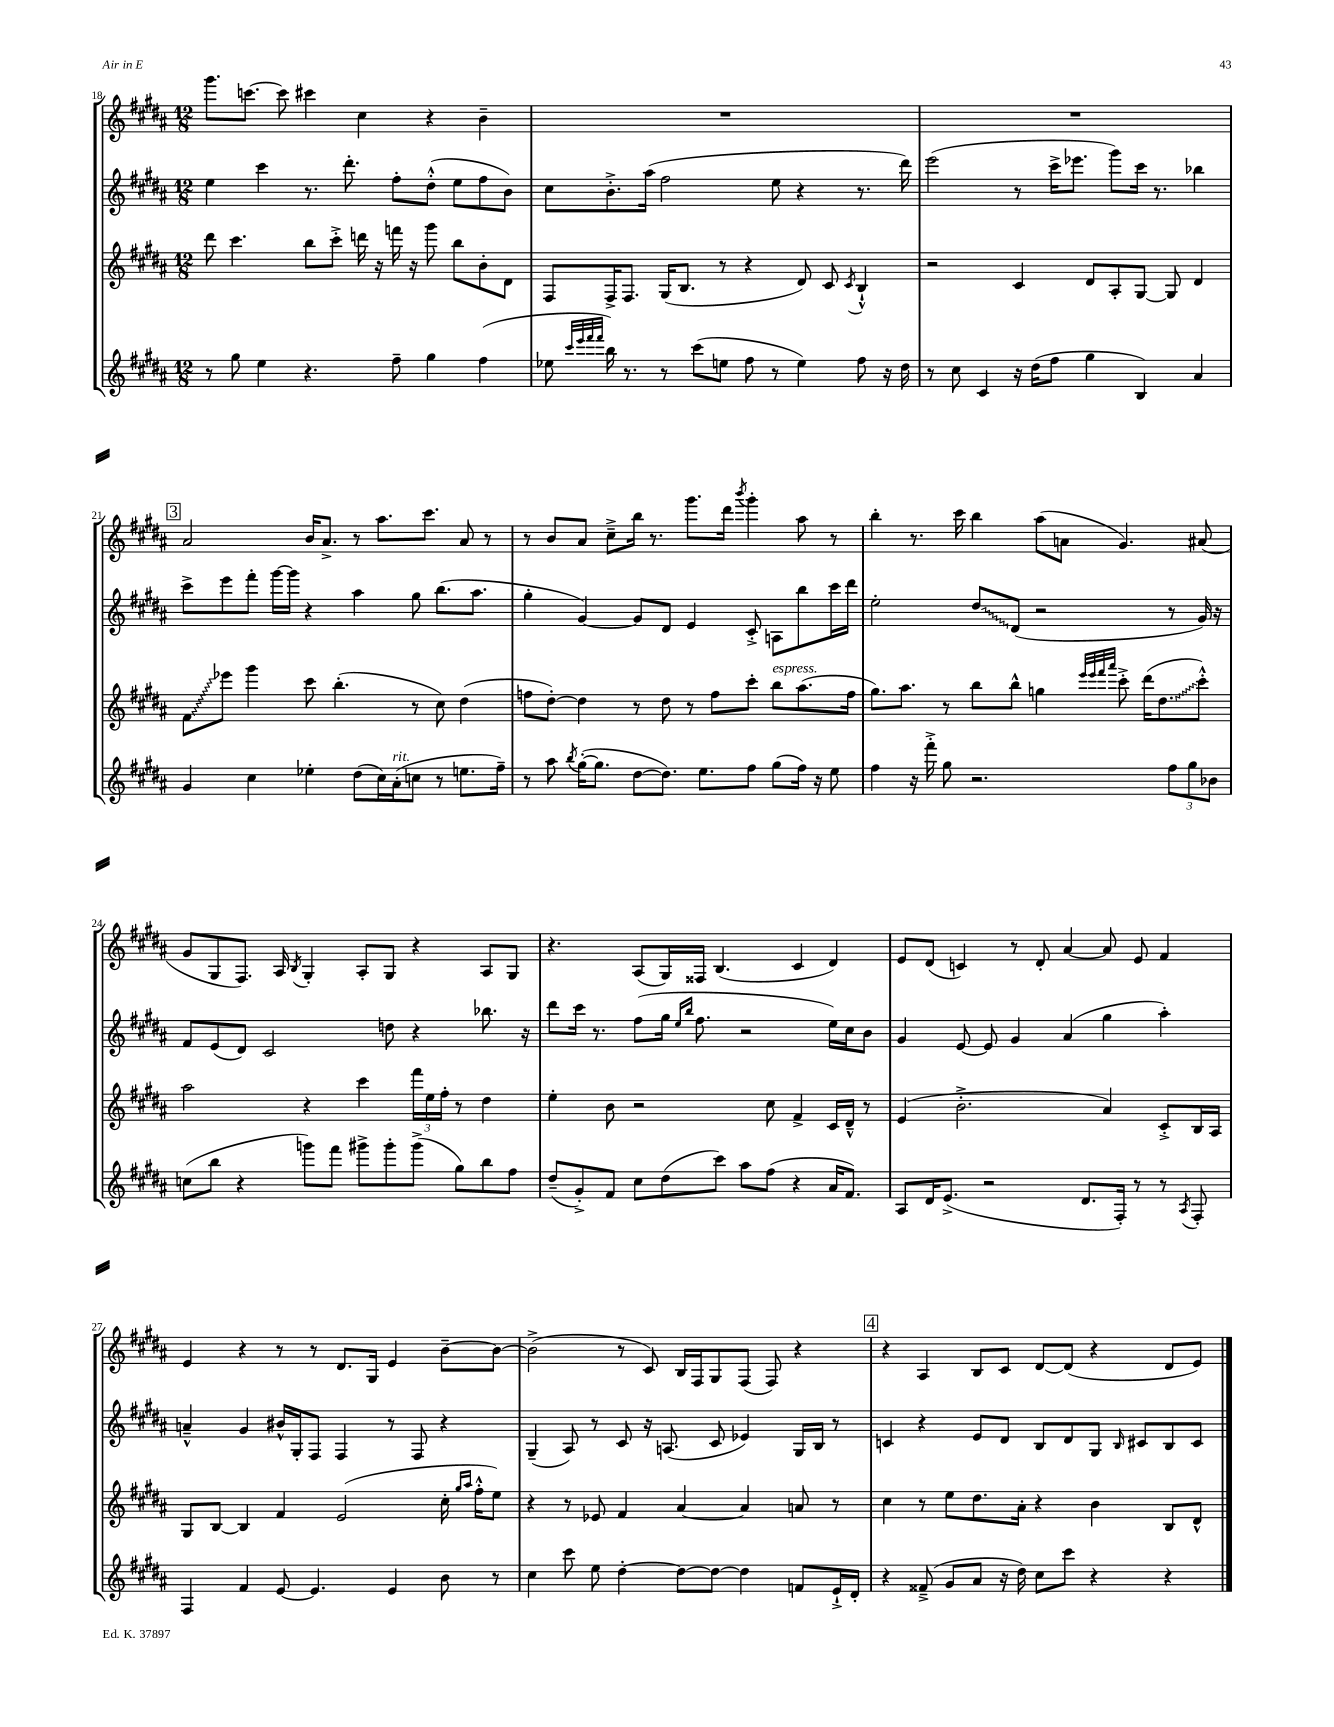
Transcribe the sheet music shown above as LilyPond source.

<<
\new StaffGroup <<
\new Staff = "s0" {
    \clef treble \key b \major \numericTimeSignature \time 12/8
    \autoBeamOff gis'''8.[ c'''8.]~ c'''8 cis'''4 cis''4 r4 b'4-- |
    R1. |
    R1. |
    \mark \markup { \box "3" } ais'2 b'16[ ais'8.]-> r8 ais''8.[ cis'''8.] ais'8 r8 |
    r8 b'8[ ais'8] cis''8[---> b''16] r8. gis'''8.[ dis'''16] \acciaccatura { b'''8 } gis'''4-. ais''8 r8 |
    b''4-. r8. cis'''16 b''4 ais''8[( a'8] gis'4.) ais'8( |
    gis'8[ gis8 fis8.]) ais16 \acciaccatura { b8 } gis4-. ais8[-. gis8] r4 ais8[ gis8] |
    r4. ais8[( gis16) fisis16] b4.( cis'4 dis'4) |
    e'8[ dis'8]( c'4) r8 dis'8-. ais'4~ ais'8 e'8 fis'4 |
    e'4 r4 r8 r8 dis'8.[ gis16] e'4 b'8[~-- b'8]~ |
    b'2->( r8 cis'8) b16[ fis16 gis8 fis8]( fis8) r4 |
    \mark \markup { \box "4" } r4 ais4 b8[ cis'8] dis'8[~ dis'8]( r4 dis'8[ e'8]) \bar "|." |
}
\new Staff = "s1" {
    \clef treble \key b \major \numericTimeSignature \time 12/8
    \autoBeamOff e''4 cis'''4 r8. dis'''8.-. fis''8[-. dis''8]-.-^( e''8[ fis''8 b'8]) |
    cis''8[ b'8.-.-> ais''16]( fis''2 e''8 r4 r8. dis'''16) |
    e'''2( r8 cis'''16[-> ees'''8.] gis'''8[) cis'''16] r8. bes''4 |
    \mark \markup { \box "3" } cis'''8[-> e'''8 fis'''8]-. gis'''16[~ gis'''16] r4 ais''4 gis''8 b''8.[( ais''8.] |
    gis''4-. gis'4~) gis'8[ dis'8] e'4 cis'8-.-> a8[ b''8 cis'''16 dis'''16] |
    e''2-. \once \override Glissando.style = #'zigzag dis''8[\glissando dis'8]( r2 r8 gis'16) r16 |
    fis'8[ e'8( dis'8]) cis'2 d''8 r4 bes''8. r16 |
    dis'''8[ cis'''16] r8. fis''8[( gis''16] \grace { e''16[ b''16] } fis''8. r2 e''16[) cis''16 b'8] |
    gis'4 e'8~ e'8 gis'4 ais'4( gis''4 ais''4-.) |
    a'4---^ gis'4 bis'16[-^ gis16-. fis8] fis4 r8 fis8 r4 |
    gis4--( ais8) r8 cis'8 r16 a8.( cis'8 ees'4) gis16[ b16] r8 |
    \mark \markup { \box "4" } c'4 r4 e'8[ dis'8] b8[ dis'8 gis8] \grace { b16 } cis'8[ b8 cis'8] \bar "|." |
}
\new Staff = "s2" {
    \clef treble \key b \major \numericTimeSignature \time 12/8
    \autoBeamOff dis'''8 cis'''4. b''8[ cis'''8]-.-> d'''16 r16 f'''16 r16 gis'''8 b''8[ b'8-. dis'8] |
    fis8[ fis16-> fis8.] gis16[( b8.] r8 r4 dis'8) cis'8 \acciaccatura { cis'8 } b4-!-^ |
    r2 cis'4 dis'8[ ais8-. gis8]~ gis8 dis'4 |
    \mark \markup { \box "3" } \once \override Glissando.style = #'zigzag fis'8[\glissando ees'''8] gis'''4 cis'''8 b''4.-.( r8 cis''8) dis''4( |
    f''8[ dis''8]~-.) dis''4 r8 dis''8 r8 f''8[ cis'''8]-. b''8[^\markup { \italic "espress." } ais''8.( f''16] |
    gis''8.[) ais''8.] r8 b''8[ b''8]-^ g''4 \grace { e'''32[ e'''32 fis'''32 ais'''32] } cis'''8-.-> dis'''16[( \once \override Glissando.style = #'zigzag dis''8.\glissando cis'''8]-.-^) |
    ais''2 r4 cis'''4 \tuplet 3/2 { fis'''16[ e''16 fis''16]-. } r8 dis''4 |
    e''4-. b'8 r2 cis''8 fis'4-> cis'16[ dis'16]---^ r8 |
    e'4( b'2.-.-> ais'4) cis'8[-.-> b16 ais16] |
    gis8[ b8]~ b4 fis'4 e'2( cis''16-. \grace { gis''16[ ais''16] } fis''16[-.-^ e''8]) |
    r4 r8 ees'8 fis'4 ais'4~ ais'4 a'8 r8 |
    \mark \markup { \box "4" } cis''4 r8 e''8[ dis''8. ais'16]-. r4 b'4 b8[ dis'8]-^ \bar "|." |
}
\new Staff = "s3" {
    \clef treble \key b \major \numericTimeSignature \time 12/8
    \autoBeamOff r8 gis''8 e''4 r4. fis''8-- gis''4 fis''4( |
    ees''8 \grace { cis'''32[ e'''32 fis'''32 fis'''32] } b''16) r8. r8 cis'''8[( e''8] fis''8 r8 e''4) fis''8 r16 dis''16 |
    r8 cis''8 cis'4 r16 dis''16[( fis''8] gis''4 b4) ais'4 |
    \mark \markup { \box "3" } gis'4 cis''4 ees''4-. dis''8[( cis''16) ais'16-.^\markup { \italic "rit." }( c''8] r8 e''8.[ fis''16]--) |
    r8 ais''8 \acciaccatura { b''8 } gis''16[~-.( gis''8.] dis''8[~ dis''8.]) e''8.[ fis''8] gis''8[( fis''16]) r16 e''8 |
    fis''4 r16 fis'''16-.-> gis''8 r2. \tuplet 3/2 { fis''8[ gis''8 bes'8] } |
    c''8[( b''8] r4 g'''8[) fis'''8] gis'''8[-> gis'''8-. gis'''8]->( gis''8[) b''8 fis''8] |
    dis''8[--( gis'8-.->) fis'8] cis''8[ dis''8( cis'''8]) ais''8[ fis''8]( r4 ais'16[ fis'8.]) |
    ais8[ dis'16 e'8.]->( r2 dis'8.[ fis16]-.) r8 r8 \acciaccatura { ais8 } fis8-. |
    fis4 fis'4 e'8~ e'4. e'4 b'8 r8 |
    cis''4 cis'''8 e''8 dis''4~-. dis''8[~ dis''8]~ dis''4 f'8[ e'16-!-> dis'16]-. |
    \mark \markup { \box "4" } r4 fisis'8--->( gis'8[ ais'8] r16 dis''16) cis''8[ cis'''8] r4 r4 \bar "|." |
}
>>
>>
\layout { \context { \Score currentBarNumber = #18 } }
